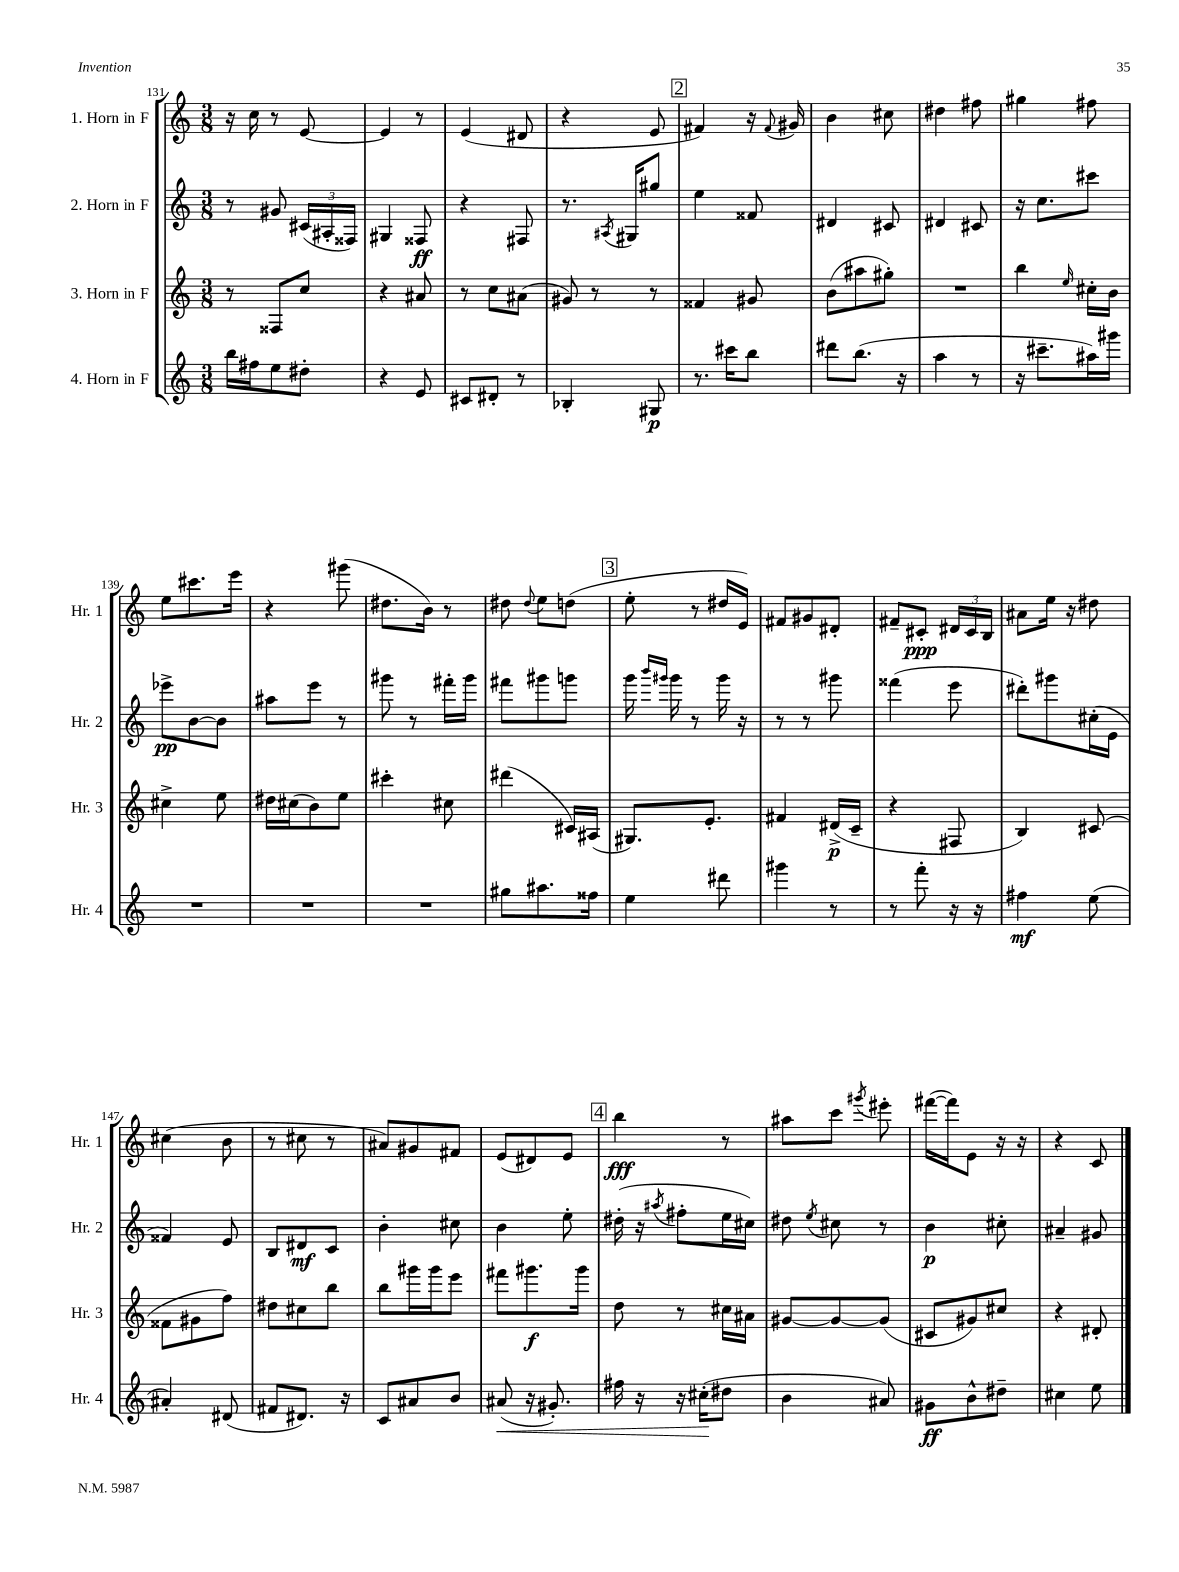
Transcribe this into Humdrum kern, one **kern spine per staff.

**kern	**dynam	**kern	**dynam	**kern	**dynam	**kern	**dynam
*part4	*part4	*part3	*part3	*part2	*part2	*part1	*part1
*staff4	*staff4	*staff3	*staff3	*staff2	*staff2	*staff1	*staff1
*I"4. Horn in F	*	*I"3. Horn in F	*	*I"2. Horn in F	*	*I"1. Horn in F	*
*I'Hr. 4	*	*I'Hr. 3	*	*I'Hr. 2	*	*I'Hr. 1	*
*clefG2	*	*clefG2	*	*clefG2	*	*clefG2	*
*k[]	*	*k[]	*	*k[]	*	*k[]	*
*M3/8	*	*M3/8	*	*M3/8	*	*M3/8	*
=131	=131	=131	=131	=131	=131	=131	=131
16bb\LL	.	8r	.	8r	.	16r	.
16ff#X\J	.	.	.	.	.	16cc\	.
8ee\	.	8F##X/L	.	8g#X/	.	8r	.
8dd#X'\J	.	8cc/J	.	(24c#X/LL	.	[8e/	.
.	.	.	.	24A#X'/	.	.	.
.	.	.	.	24F##X/JJ)	.	.	.
=132	=132	=132	=132	=132	=132	=132	=132
4r	.	4r	.	4G#X/	.	4e/]	.
8e/	.	8a#X/	.	8F##X/	ff	8r	.
=133	=133	=133	=133	=133	=133	=133	=133
8c#X/L	.	8r	.	4r	.	(4e/	.
8d#X'/J	.	8cc\L	.	.	.	.	.
8r	.	(8a#X\J	.	8F#X/	.	8d#X/	.
=134	=134	=134	=134	=134	=134	=134	=134
4B-X'/	.	8g#X/)	.	8.r	.	4r	.
.	.	8r	.	.	.	.	.
.	.	.	.	8qA#X/	.	.	.
.	.	.	.	16G#X/KL	.	.	.
8G#X/	p	8r	.	8gg#X/J	.	8e/	.
!!LO:REH:place=s1:t=2
=135	=135	=135	=135	=135	=135	=135	=135
8.r	.	4f##X/	.	4ee\	.	4f#X/)	.
16ccc#X\KL	.	.	.	.	.	.	.
8bb\J	.	8g#X/	.	8f##X/	.	16r	.
.	.	.	.	.	.	8qqf#/	.
.	.	.	.	.	.	16g#X/	.
=136	=136	=136	=136	=136	=136	=136	=136
8ddd#X\L	.	(8b\L	.	4d#X/	.	4b\	.
(8.bb\J	.	8aa#X\	.	.	.	.	.
.	.	8gg#X'\J)	.	8c#X/	.	8cc#X\	.
16r	.	.	.	.	.	.	.
=137	=137	=137	=137	=137	=137	=137	=137
4aa\	.	4.r	.	4d#X/	.	4dd#X\	.
8r	.	.	.	8c#X/	.	8ff#X\	.
=138	=138	=138	=138	=138	=138	=138	=138
16r	.	4bb\	.	16r	.	4gg#X\	.
8.ccc#X~\L	.	.	.	8.cc\L	.	.	.
.	.	16qqee/	.	.	.	.	.
16aa#X\L)	.	16cc#X'\LL	.	8ccc#X\J	.	8ff#X\	.
16ggg#X\JJ	.	16b\JJ	.	.	.	.	.
!!LO:LB:g=z
=139	=139	=139	=139	=139	=139	=139	=139
4.r	.	4cc#X^\	.	8eee-X^\L	pp	8ee\L	.
.	.	.	.	[8b\	.	8.ccc#X\	.
.	.	8ee\	.	8b\J]	.	.	.
.	.	.	.	.	.	16eee\Jk	.
=140	=140	=140	=140	=140	=140	=140	=140
4.r	.	16dd#X\LL	.	8aa#X\L	.	4r	.
.	.	(16cc#X\J	.	.	.	.	.
.	.	8b\)	.	8eee\J	.	.	.
.	.	8ee\J	.	8r	.	(8ggg#X\	.
=141	=141	=141	=141	=141	=141	=141	=141
4.r	.	4ccc#X'\	.	8ggg#X\	.	8.dd#X\L	.
.	.	.	.	8r	.	.	.
.	.	.	.	.	.	16b\Jk)	.
.	.	8cc#X\	.	16fff#X'\LL	.	8r	.
.	.	.	.	16ggg#\JJ	.	.	.
=142	=142	=142	=142	=142	=142	=142	=142
8gg#X\L	.	(4ddd#X\	.	8fff#X\L	.	8dd#X\	.
.	.	.	.	.	.	8qqdd#/	.
8.aa#X\	.	.	.	8ggg#X\	.	8ee\L	.
.	.	16c#X/LL)	.	8gggn\J	.	(8ddn\J	.
16ff##X\Jk	.	(16A#X/JJ	.	.	.	.	.
!!LO:REH:place=s1:t=3
=143	=143	=143	=143	=143	=143	=143	=143
4ee\	.	8.G#X/L)	.	16ggg\	.	8ee'\	.
.	.	.	.	16qqbbb/LL	.	.	.
.	.	.	.	16qqggg#X/JJ	.	.	.
.	.	.	.	16ggg#\	.	.	.
.	.	.	.	8r	.	8r	.
.	.	8.e'/J	.	.	.	.	.
8ddd#X\	.	.	.	16ggg#\	.	16dd#X/LL	.
.	.	.	.	16r	.	16e/JJ)	.
=144	=144	=144	=144	=144	=144	=144	=144
4ggg#X\	.	4f#X/	.	8r	.	8f#X/L	.
.	.	.	.	8r	.	8g#X/	.
8r	.	(16d#X^/LL	p	8ggg#X\	.	8d#X'/J	.
.	.	16c~/JJ	.	.	.	.	.
=145	=145	=145	=145	=145	=145	=145	=145
8r	.	4r	.	(4fff##X\	.	8f#X~/L	.
8fff'\	.	.	.	.	.	8c#X'/J	ppp
16r	.	8F#X/	.	8eee\	.	24d#X/LL	.
.	.	.	.	.	.	24c#/	.
16r	.	.	.	.	.	.	.
.	.	.	.	.	.	24B/JJ	.
=146	=146	=146	=146	=146	=146	=146	=146
4ff#X\	mf	4B/)	.	8ddd#X'\L)	.	8a#X\L	.
.	.	.	.	8ggg#X\	.	16ee\Jk	.
.	.	.	.	.	.	16r	.
(8ee\	.	(8c#X/	.	(16cc#X'\L	.	8dd#X\	.
.	.	.	.	16e\JJ	.	.	.
!!LO:LB:g=z
=147	=147	=147	=147	=147	=147	=147	=147
4a#X'/)	.	8f##X\L	.	4f##X/)	.	(4cc#X\	.
.	.	8g#X\	.	.	.	.	.
(8d#X/	.	8ff\J)	.	8e/	.	8b\	.
=148	=148	=148	=148	=148	=148	=148	=148
8f#X/L	.	8dd#X\L	.	8B/L	.	8r	.
8.d#X/J)	.	8cc#X\	.	8d#X/	mf	8cc#X\	.
.	.	8bb\J	.	8c/J	.	8r	.
16r	.	.	.	.	.	.	.
=149	=149	=149	=149	=149	=149	=149	=149
8c/L	.	8bb\L	.	4b'\	.	8a#X/L)	.
8a#X/	.	16ggg#X\L	.	.	.	8g#X/	.
.	.	16ggg#\J	.	.	.	.	.
8b/J	.	8eee\J	.	8cc#X\	.	8f#X/J	.
=150	=150	=150	=150	=150	=150	=150	=150
!	!LO:HP:b	!	!	!	!	!	!
(8a#X/	<	8fff#X\L	.	4b\	.	(8e/L	.
16r	.	8.ggg#X\	f	.	.	8d#X/)	.
8.g#X'/)	.	.	.	.	.	.	.
.	.	.	.	8ee'\	.	8e/J	.
.	.	16ggg#\Jk	.	.	.	.	.
!!LO:REH:place=s1:t=4
=151	=151	=151	=151	=151	=151	=151	=151
16ff#X\	.	8dd\	.	(16dd#X'\	.	4bb\	fff
16r	.	.	.	16r	.	.	.
.	.	.	.	8qaa#X/	.	.	.
16r	.	8r	.	8ff#X'\L	.	.	.
(16cc#X'\KL	.	.	.	.	.	.	.
8dd#X\J	[	16cc#X\LL	.	16ee\L	.	8r	.
.	.	16a#X\JJ	.	16cc#X\JJ)	.	.	.
=152	=152	=152	=152	=152	=152	=152	=152
4b\	.	[8g#X/L	.	8dd#X\	.	8aa#X\L	.
.	.	.	.	8qee/	.	.	.
.	.	8g#/_	.	8cc#X\	.	8ccc\J	.
.	.	.	.	.	.	8qggg#X/	.
8a#X/)	.	(8g#/J]	.	8r	.	8eee#X'\	.
=153	=153	=153	=153	=153	=153	=153	=153
8g#X\L	ff	8c#X/L	.	4b\	p	([16fff#X\LL	.
.	.	.	.	.	.	16fff#\J])	.
8b^^\	.	8g#X/)	.	.	.	8e\J	.
8dd#X~\J	.	8cc#X/J	.	8cc#X'\	.	16r	.
.	.	.	.	.	.	16r	.
=154	=154	=154	=154	=154	=154	=154	=154
4cc#X\	.	4r	.	4a#X~/	.	4r	.
8ee\	.	8d#X'/	.	8g#X/	.	8c/	.
==	==	==	==	==	==	==	==
*-	*-	*-	*-	*-	*-	*-	*-
